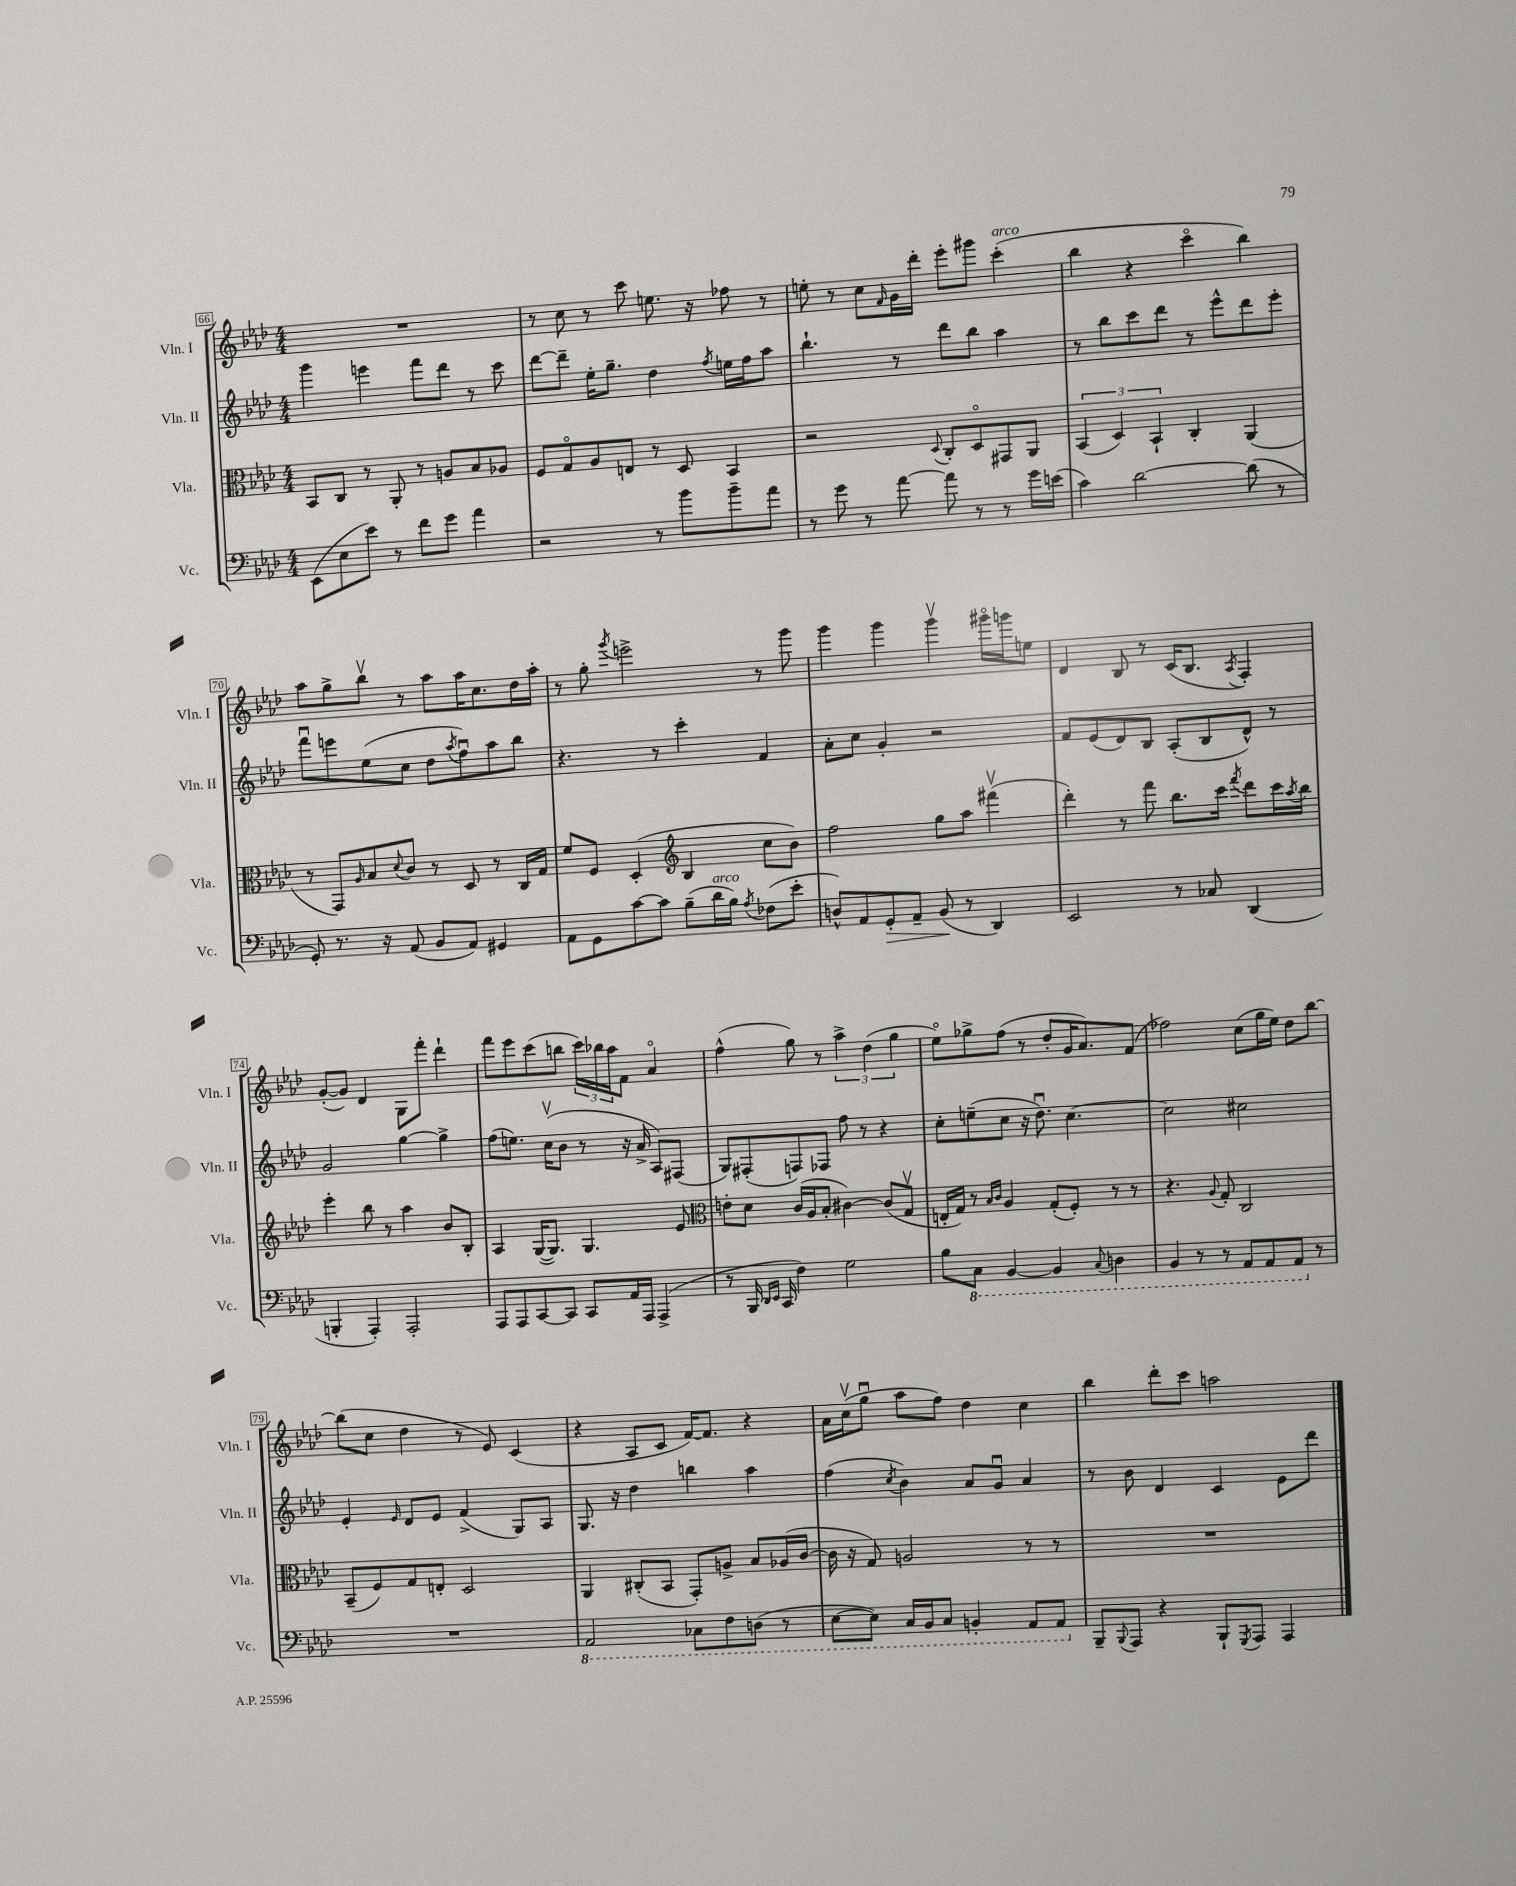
<<
\new StaffGroup <<
\new Staff = "s0" \with { instrumentName = "Vln. I" shortInstrumentName = "Vln. I" } {
    \clef treble \key aes \major \numericTimeSignature \time 4/4
    R1 |
    r8 c''8 r8 c'''8 e''8. r16 fes''8 r8 |
    e''8-. r8 c''8 \grace { f'16 } g'16 des'''16-. ees'''8-. gis'''8 c'''4-.^\markup { \italic "arco" }( |
    bes''4 r4 c'''4\flageolet bes''4) |
    aes''8 g''8-> bes''8\upbow r8 aes''8 aes''16 c''8. des''16 aes''16-. |
    r8 g''8-. \acciaccatura { g'''8 } e'''2-> r8 g'''8 |
    g'''4 g'''4 g'''4\upbow gis'''16\flageolet g'''16 e''8 |
    des'4 bes8 r8 c'16( bes8. \acciaccatura { aes8 } f4-.) |
    g'8~-.( g'8) des'4 g8 f'''8-. des'''4-! |
    f'''8 ees'''8 c'''8( b''8 \tuplet 3/2 { c'''16) bes''16 aes''16 } f'8 aes'4\flageolet |
    f''4-^( g''8) r8 \tuplet 3/2 { aes''4-> des''4( g''4 } |
    ees''8\flageolet) ges''8-> f''8( r8 des''8-. g'16 aes'8.) f'8( |
    fes''2) c''8( g''16 ees''16) des''8 bes''8~ |
    bes''8( c''8 des''4 r8 ees'8) c'4( |
    r4 aes8 c'8 f'16~) f'8. r4 |
    aes'16 c''16\upbow( g''8\downbow aes''8 f''8) des''4 c''4 |
    bes''4 des'''8-. c'''8 a''2 \bar "|." |
}
\new Staff = "s1" \with { instrumentName = "Vln. II" shortInstrumentName = "Vln. II" } {
    \clef treble \key aes \major \numericTimeSignature \time 4/4
    g'''4 e'''4 f'''8 des'''8 r8 c'''8 |
    des'''8~ des'''8-- ees''16-. g''8.-- des''4 \acciaccatura { f''8 } e''16 f''16 aes''8 |
    bes''4.-! r8 des'''8 bes''8 aes''4 |
    r8 bes''8 c'''8 des'''8 r8 ees'''8-^ des'''8 ees'''8-. |
    f'''8\downbow e'''8 ees''8( c''8 des''8 \acciaccatura { aes''8 } f''8\downbow) aes''8 bes''8 |
    r4. r8 c'''4-. f'4 |
    aes'8-. c''8 g'4-. r2 |
    f'8 ees'8( des'8) bes8 aes8-.( bes8 des'8-^) r8 |
    g'2 g''4~ g''4-> |
    f''8( e''8.) c''16\upbow( bes'8 r8 r16 aes'16-> aes8) fis8( |
    g8) fis8-.( f8) fes8 f''8 r8 r4 |
    c''8-. e''8--( c''8 r16 des''8.\downbow) c''4.~ |
    c''2 cis''2 |
    ees'4-. \grace { ees'16 } des'8 ees'8 f'4->( g8) aes8 |
    g8. r16 des''4 b''4 aes''4 |
    f''4( \acciaccatura { c''8 } bes'4) aes'8 g'8\downbow aes'4 |
    r8 bes'8 des'4 c'4 ees'8 des'''8 \bar "|." |
}
\new Staff = "s2" \with { instrumentName = "Vla." shortInstrumentName = "Vla." } {
    \clef alto \key aes \major \numericTimeSignature \time 4/4
    bes,8 c8 r8 aes,8-. r8 a8 bes8 aes8 |
    f8 g8\flageolet aes8 e8 r8 des8 bes,4 |
    r2 \appoggiatura { des8 } c8-. des8\flageolet gis,8 aes,8 |
    \tuplet 3/2 { bes,4( des4) bes,4-! } c4-. aes,4( |
    r8 g,8) \grace { aes16 } bes8 \appoggiatura { des'8 } c'8 r8 des8 r8 c16 g16 |
    f'8 f8 des4-.( \clef treble bes4 c''8 bes'8) |
    f''2 g''8 aes''8 fis'''4\upbow( |
    des'''4-.) r8 f'''8 bes''8. c'''16 \acciaccatura { f'''8 } des'''8 c'''16 \acciaccatura { aes''8 } bes''16 |
    ees'''4-. bes''8 r8 aes''4 bes'8 bes8-. |
    aes4 g16~( g8.) g4. ees'8 |
    \clef alto e'8-. des'8 c'16( aes16 bes8-. cis'4~) cis'8( g8\upbow |
    e16-. g16) r8 \grace { bes16 c'16 } aes4 g8-.( f8-.) r8 r8 |
    r4. \appoggiatura { aes8 } g8-. c2 |
    bes,8--( f8) g8 e8-. des2 |
    aes,4 cis8-.( bes,8 g,8-.) a8-> bes8 aes16( c'16~ |
    c'16 r16 g8) a2 r8 r8 |
    R1 \bar "|." |
}
\new Staff = "s3" \with { instrumentName = "Vc." shortInstrumentName = "Vc." } {
    \clef bass \key aes \major \numericTimeSignature \time 4/4
    ees,8( ees8 ees'8) r8 f'8 g'8 aes'4 |
    r2 r8 bes'8 bes'8-- aes'8 |
    r8 g'8 r8 aes'8~ aes'8 r8 r8 g'16 e'16( |
    c'4) des'2~ des'8( r8 |
    g,8-.) r8. r16 aes,8( bes,8 aes,8) gis,4 |
    aes,8 g,8 c'8~ c'8 bes8--( des'16^\markup { \italic "arco" } bes16) \acciaccatura { aes8 } fes8( ees'8-. |
    d8-^) aes,8 g,8-.\> aes,8-- bes,8\!( r8 des,4) |
    ees,2 r8 ces8 des,4( |
    b,,4-. aes,,4-.) aes,,2-. |
    aes,,8 aes,,8 c,8~ c,8 c,8 aes,16 aes,,16 aes,,4->( |
    r8 bes,,16 \grace { des,16 ees,16 } c,16 f4) g2 |
    bes8 \ottava #-1 c,8 bes,,4~ bes,,4 \appoggiatura { c,8 } d,4 |
    bes,,4 r8 r8 aes,,8 aes,,8 aes,,8 \ottava #0 r8 |
    R1 |
    \ottava #-1 aes,,2 ces,8 f,8 d,8( r8 |
    ees,8~ ees,8) c,16 bes,,16 c,8 b,,4-. aes,,8 aes,,8 \ottava #0 |
    bes,,8-- \appoggiatura { bes,,8 } aes,,8 r4 bes,,8-! \acciaccatura { g,,8 } aes,,8 aes,,4 \bar "|." |
}
>>
>>
\layout { \context { \Score currentBarNumber = #66 \override BarNumber.stencil = #(make-stencil-boxer 0.1 0.3 ly:text-interface::print) } }
